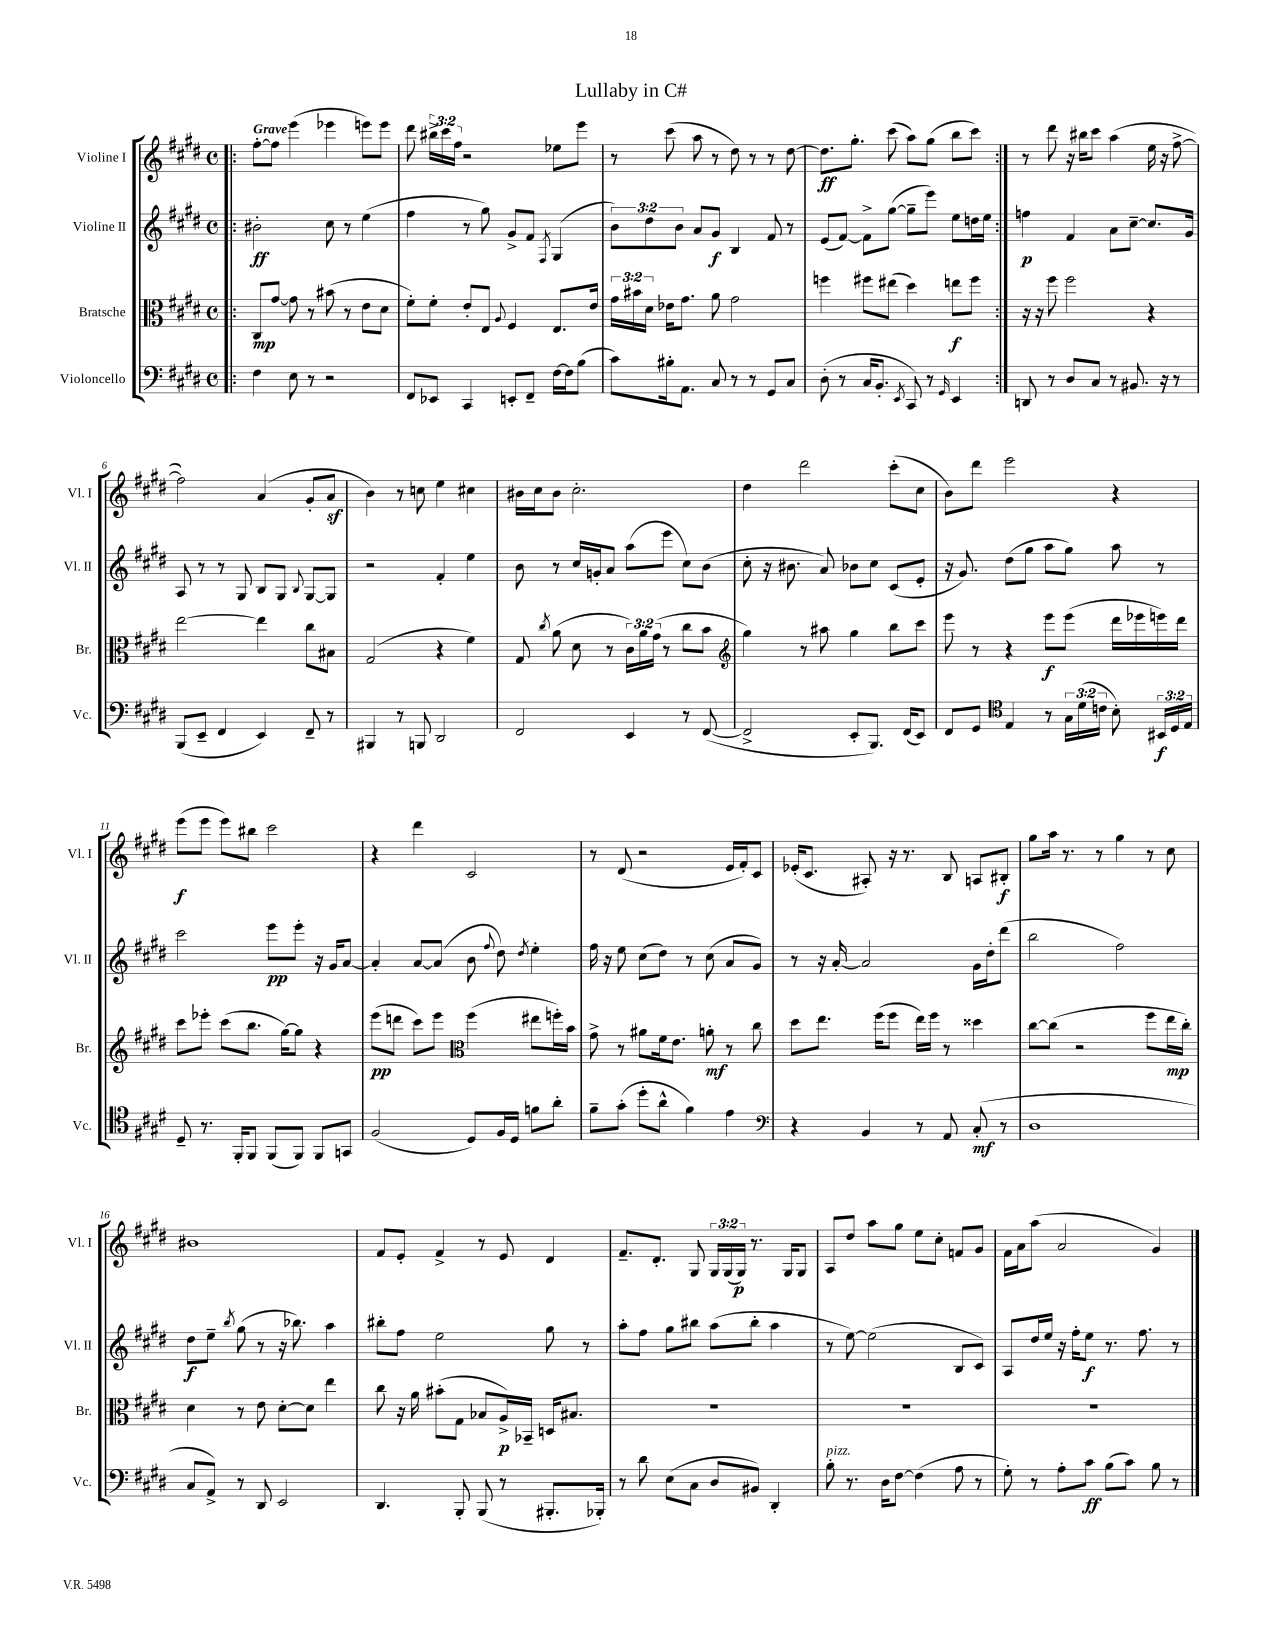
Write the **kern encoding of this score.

**kern	**kern	**kern	**kern
*staff4	*staff3	*staff2	*staff1
*clefF4	*clefC3	*clefG2	*clefG2
*k[f#c#g#d#]	*k[f#c#g#d#]	*k[f#c#g#d#]	*k[f#c#g#d#]
*M4/4	*M4/4	*M4/4	*M4/4
*met(c)	*met(c)	*met(c)	*met(c)
=!|:	=!|:	=!|:	=!|:
4F#	8C#	2b#'	[8ff#'
.	[8g#	.	8ff#]
8E	8g#]	.	(4eee
8r	8r	.	.
2r	(8b#	8cc#	4eee-
.	8r	8r	.
.	8e	(4ee	8eee)
.	8d#	.	8eee
=	=	=	=
8FF#	8f#')	4ff#	8ddd#
8EE-	8f#'	.	24bb#^
.	.	.	24ccc#
.	.	.	24ff#
4CC#	8e'	8r	2r
.	8E	8gg#)	.
.	8qqA	.	.
8EE'	4F#	8g#^	.
8FF#~	.	8f#	.
.	.	8qF#	.
[16F#	8.E	(4G#	8ee-
16F#]	.	.	.
(8B	.	.	8eee
.	16e	.	.
=	=	=	=
8c#)	24g#	12b)	8r
.	24b#	.	.
.	24d#	12dd#	.
16B#'	16e-	.	(8ccc#
.	.	12b	.
8.AA	8.g#	.	.
.	.	8a	8aa
8C#	8a	8g#	8r
8r	2g#	4B	8dd#)
8r	.	.	8r
8GG#	.	8f#	8r
8C#	.	8r	[8dd#
=	=	=	=
(8D#'	4ff	(8e	8.dd#]
8r	.	[8f#)	.
.	.	.	8.gg#'
16C#	8ff#	8f#^]	.
8.BB'	.	.	.
.	(8ee#	([8gg#	(8ccc#
8qEE	.	.	.
8CC#)	4dd#)	8gg#~]	8aa)
8r	.	8eee)	(8gg#
16qqGG#	.	.	.
4EE	8ee	8ee	8bb
.	8ff#	16dd	8ccc#)
.	.	16ee	.
=:|!	=:|!	=:|!	=:|!
8DD	16r	4ff	8r
.	16r	.	.
8r	8ff#	.	8ddd#
8D#	2ff#	4f#	16r
.	.	.	16bb#
8C#	.	.	8ccc#
8r	.	8a	(4aa
8.BB#	.	[8cc#~	.
.	4r	8.cc#]	16ee
16r	.	.	16r
8r	.	.	[8ff#^
.	.	16g#	.
=	=	=	=
(8BBB	[2ee	8A	2ff#])
8EE~	.	8r	.
4FF#	.	8r	.
.	.	8G#	.
4EE)	4ee]	8B	(4a
.	.	8G#	.
.	.	8qqB	.
8FF#~	8cc#	[8G#	8g#'
8r	8B#	8G#]	8a
=	=	=	=
4BBB#	(2G#	2r	4b)
8r	.	.	8r
8BBB	.	.	8cc
2DD#	4r	4f#'	4ee
.	4f#)	4ee	4cc#
=	=	=	=
2FF#	8G#	8b	16b#
.	.	.	16cc#
.	8qcc#	.	.
.	(8a	8r	8b#
.	8d#	16cc#	2.cc#'
.	.	16g'	.
.	8r	8a	.
4EE	24c#)	(8aa	.
.	24a	.	.
.	(24g#	.	.
.	8r	8eee	.
8r	8cc#	8cc#)	.
([8FF#	8b	(8b	.
=	=	=	=
*	*clefG2	*	*
2FF#^]	4gg#)	8cc#'	4dd#
.	.	16r	.
.	.	8.b#	.
.	8r	.	2ddd#
.	8aa#	8a)	.
8EE'	4gg#	8b-	.
8.BBB)	.	8cc#	.
.	8bb	(8c#	(8ccc#'
(16FF#	.	.	.
8EE)	8ccc#	8e'	8cc#
=	=	=	=
8FF#	8eee	16r	8b)
.	.	8.g#)	.
8GG#	8r	.	8ddd#
*clefC4	*	*	*
4E	4r	(8dd#	2eee
.	.	8gg#	.
8r	8eee	8aa	.
24G#	(8eee	8gg#)	.
(24d#	.	.	.
24c	.	.	.
8B')	16ddd#	8aa	4r
.	16eee-	.	.
24BB#	16eee)	8r	.
24D#	.	.	.
.	16ddd#	.	.
24E	.	.	.
=	=	=	=
8D#~	8ccc#	2ccc#	(8eee
8.r	8eee-'	.	8eee
.	(8ccc#	.	8eee)
16FF#'	.	.	.
8FF#	8.bb	.	8bb#
(8FF#	.	8eee	2ccc#
.	[16gg#)	.	.
8FF#)	8gg#]	8eee'	.
8FF#	4r	16r	.
.	.	16g#	.
8GG	.	[8a	.
=	=	=	=
(2F#	(8eee	4a']	4r
.	8ddd	.	.
.	8ccc#)	[8a	4ddd#
.	8eee	(8a]	.
*	*clefC3	*	*
8D#)	(4ff#	8b	2c#
.	.	8qqff#	.
16F#	.	8dd#)	.
16D#	.	.	.
.	.	8qdd#	.
8f	8ee#	4ee'	.
8a'	16ff')	.	.
.	16b	.	.
=	=	=	=
8f#~	8g#^	16ff#	8r
.	.	16r	.
(8g#'	8r	8ee	(8d#
8dd#'	8a#	(8cc#	2r
8a^^	16f#	8dd#)	.
.	8.e	.	.
4f#)	.	8r	.
.	8a'	(8cc#	.
4e	8r	8a	16e
.	.	.	16f#')
.	8cc#	8g#)	8c#
=	=	=	=
*clefF4	*	*	*
4r	8dd#	8r	(16e-'
.	.	.	8.c#
.	8.ee	16r	.
.	.	[16a'	.
4BB	.	2a]	8A#')
.	(16ff#	.	.
.	8ff#	.	16r
.	.	.	8.r
8r	16ee)	.	.
.	16ff#	.	.
8AA	8r	.	8B
(8C#'	4dd##	16g#	8A
.	.	16dd#'	.
8r	.	(8ddd#	8B#'
=	=	=	=
1D#	[8cc#	2bb	8gg#
.	(8cc#]	.	16aa
.	.	.	8.r
.	2r	.	.
.	.	.	8r
.	.	2ff#)	4gg#
.	8ff#	.	8r
.	16ee	.	8cc#
.	16cc#')	.	.
=	=	=	=
8C#	4d#	8dd#	1b#
8AA^)	.	8ee~	.
.	.	8qbb	.
8r	8r	(8gg#	.
8DD#	8e	8r	.
2EE	[8d#'	16r	.
.	.	8.bb-)	.
.	8d#]	.	.
.	4ee	4aa	.
=	=	=	=
4.DD#	8cc#	8bb#'	8f#
.	16r	8ff#	8e'
.	16a	.	.
.	(8b#'	2ee	4f#^
8BBB'	8G#	.	.
(8BBB	8B-	.	8r
8r	16A^)	.	8e
.	16BB-~	.	.
8.BBB#'	16D	8gg#	4d#
.	8.B#	.	.
.	.	8r	.
16BBB-')	.	.	.
=	=	=	=
8r	1r	8aa'	8.f#~
8d#	.	8ff#	.
.	.	.	8.d#'
(8E	.	8gg#	.
8C#	.	8bb#	8G#
8D#	.	(8aa	24G#
.	.	.	(24G#
.	.	.	24G#)
8BB#)	.	8bb#'	8.r
4DD#'	.	4aa	.
.	.	.	16G#
.	.	.	8G#
=	=	=	=
8B'	1r	8r	8A
8.r	.	[8ee)	8dd#
.	.	(2ee]	8aa
16D#	.	.	.
[8F#	.	.	8gg#
(4F#]	.	.	8ee
.	.	.	8cc#'
8A	.	8B	8f
8r	.	8c#)	8g#
=	=	=	=
8G#')	1r	8A	16f#
.	.	.	16a
8r	.	16dd#	(8aa
.	.	16ee	.
8A'	.	16r	2a
.	.	16ff#'	.
8c#	.	8ee	.
(8B	.	8.r	.
8c#)	.	.	.
.	.	8.ff#	.
8B	.	.	4g#)
8r	.	8r	.
==	==	==	==
*-	*-	*-	*-
